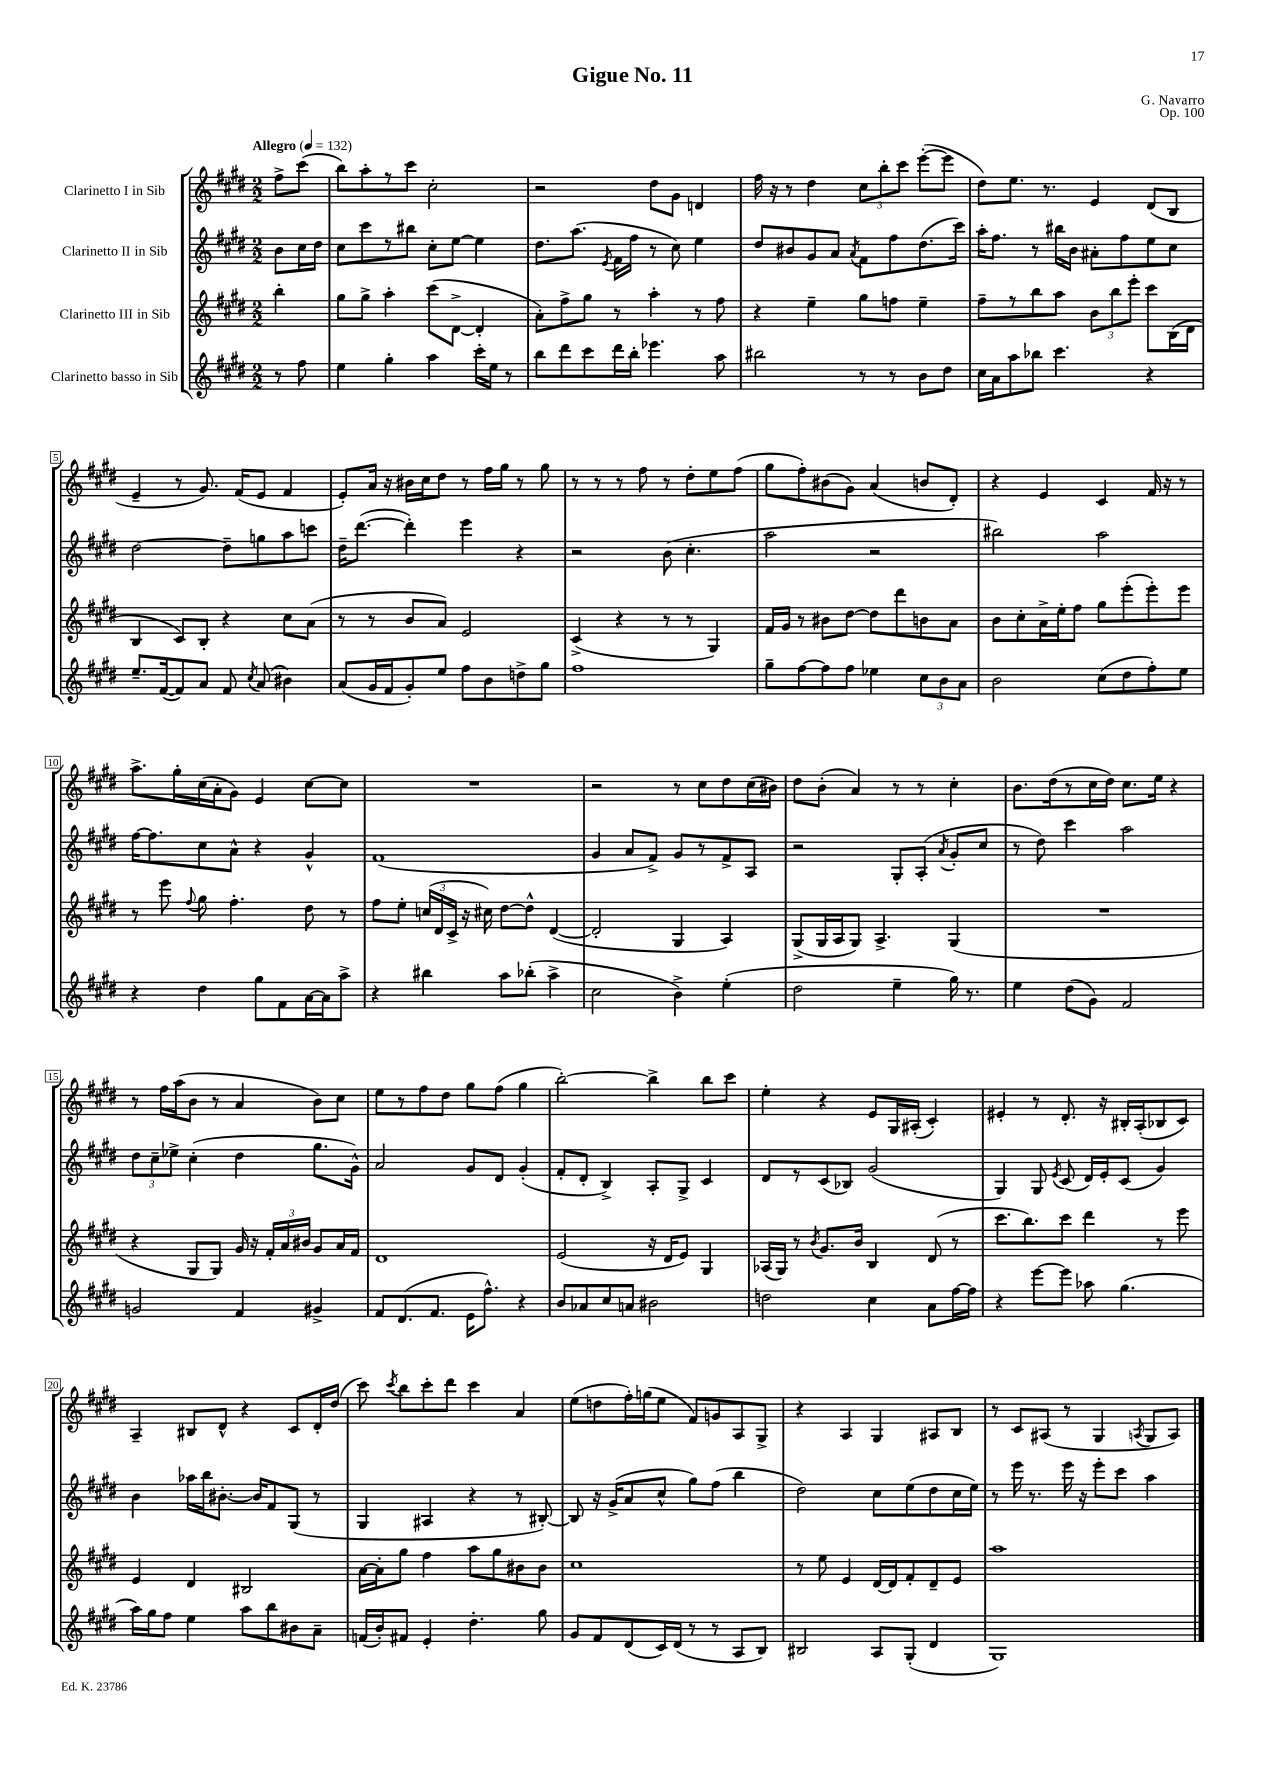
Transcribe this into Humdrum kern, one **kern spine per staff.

**kern	**kern	**kern	**kern
*part4	*part3	*part2	*part1
*staff4	*staff3	*staff2	*staff1
*I"Clarinetto basso in Sib	*I"Clarinetto III in Sib	*I"Clarinetto II in Sib	*I"Clarinetto I in Sib
*clefG2	*clefG2	*clefG2	*clefG2
*k[f#c#g#d#]	*k[f#c#g#d#]	*k[f#c#g#d#]	*k[f#c#g#d#]
*M2/2	*M2/2	*M2/2	*M2/2
*MM132	*MM132	*MM132	*MM132
=	=	=	=
!	!	!	!LO:TX:a:B:t=Allegro
8r	4bb'\	8b\L	8ff#^\L
8ff#\	.	16cc#\L	(8ccc#\J
.	.	16dd#\JJ	.
=1	=1	=1	=1
4ee\	8gg#\L	8cc#\L	8bb\L)
.	8gg#^\J	8ccc#\	8aa'\
4gg#'\	4aa'\	8r	8r
.	.	8bb#X\J	8ccc#\J
4aa\	(8ccc#\L	8cc#'\L	2cc#'\
.	[8d#^\J	[8ee\J	.
16ccc#'\LL	4d#'/]	4ee\]	.
16ee\JJ	.	.	.
8r	.	.	.
=2	=2	=2	=2
8bb\L	8a'\L)	8.dd#\L	2r
8ddd#\	8ff#^\	.	.
.	.	(8.aa\J	.
8ccc#\	8gg#\J	.	.
.	.	8qe/	.
16ddd#\L	8r	16f#\LL	.
16bb'\JJ	.	16ff#\JJ	.
4.eee-X\	4aa'\	8r	8dd#\L
.	.	8cc#\)	8g#\J
.	8r	4ee\	4dn/
8aa\	8ff#\	.	.
=3	=3	=3	=3
2bb#X\	4r	8dd#/L	16ff#\
.	.	.	16r
.	.	8b#X/	8r
.	4ee~\	8g#/	4dd#\
.	.	8a/J	.
.	.	8qa/	.
8r	8gg#\L	8f#\L	12cc#\L
.	.	.	12bb'\
8r	8ffn\J	8ff#\	.
.	.	.	12ccc#\J
8b\L	4ee~\	(8.dd#\	([8eee'\L
8dd#\J	.	.	8eee\J]
.	.	16ccc#\Jk)	.
=4	=4	=4	=4
16cc#\LL	8ff#~\L	16aa'\KL	8dd#\L)
16a\J	.	8.ff#\J	.
8aa\	8r	.	8.ee\J
8bb-X\J	8bb\	8r	.
.	.	.	8.r
4.ccc#\	8aa\J	16bb#X\LL	.
.	.	16b\JJ	.
.	12b\L	8a#X'\L	4e/
.	12bb\	.	.
.	.	8ff#\	.
.	12eee'\J	.	.
4r	8ccc#\L	8ee\	(8d#/L
.	(16B\L	8cc#\J	8B/J
.	16d#\JJ	.	.
!!LO:LB:g=z
=5	=5	=5	=5
8.ee~/L	4B/	[2dd#\	4e~/
([16f#/k	.	.	.
8f#/])	8c#/L)	.	8r
8a/J	8B'/J	.	8.g#/)
8f#/	4r	8dd#~\L]	.
.	.	.	(16f#/KL
8qcc#/	.	.	.
(8a/	.	8ggn\	8e/J
4b#X\)	8cc#\L	8aa\	4f#/
.	(8a\J	8cccn\J	.
=6	=6	=6	=6
(8a/L	8r	16dd#~\KL	8e'/L)
.	.	([8.ddd#\J	.
16g#/L	8r	.	16a/Jk
16f#/J	.	.	16r
8g#'/)	8b/L	4ddd#'\])	16b#X\LL
.	.	.	16cc#\J
8ee/J	8a/J)	.	8dd#\J
8ff#\L	2e/	4eee\	8r
8b\	.	.	16ff#\LL
.	.	.	16gg#\JJ
8ddn^\	.	4r	8r
8gg#\J	.	.	8gg#\
=7	=7	=7	=7
1ff#	(4c#^/	2r	8r
.	.	.	8r
.	4r	.	8r
.	.	.	8ff#\
.	8r	(8b\	8r
.	8r	4.cc#'\	8dd#'\L
.	4G#/)	.	8ee\
.	.	.	(8ff#\J
=8	=8	=8	=8
8gg#~\L	16f#/LL	2aa\	8gg#\L
.	16g#/JJ	.	.
[8ff#\	8r	.	8ff#'\)
8ff#\]	8b#X\L	.	(8b#X\
8ff#\J	[8dd#\J	.	8g#\J)
4ee-X\	8dd#\L]	2r	(4a/
.	8ddd#\	.	.
12cc#\L	8bn\	.	8bn/L
12b\	.	.	.
.	8a\J	.	8d#'/J)
12a\J	.	.	.
=9	=9	=9	=9
2b\	8b\L	2bb#X\)	4r
.	8cc#'\	.	.
.	16a^\L	.	4e/
.	16ee'\J	.	.
.	8ff#\J	.	.
(8cc#\L	8gg#\L	2aa\	4c#/
8dd#\	(8eee'\	.	.
8ff#'\)	8eee'\)	.	16f#/
.	.	.	16r
8ee\J	8eee\J	.	8r
!!LO:LB:g=z
=10	=10	=10	=10
4r	8r	[16ff#\KL	8.aa^\L
.	.	8.ff#\]	.
.	8eee\	.	.
.	.	.	16gg#'\L
.	8qqff#/	.	.
4dd#\	8gg#\	8cc#\	(16cc#\
.	.	.	16a'\J
.	4.ff#'\	8a^^\J	8g#\J)
8gg#\L	.	4r	4e/
8f#\	.	.	.
[16a\L	8dd#\	4g#^^/	[8cc#\L
16a\J]	.	.	.
8aa^\J	8r	.	8cc#\J]
=11	=11	=11	=11
4r	8ff#\L	(1f#	1r
.	8ee'\J	.	.
4bb#X\	(24ccn/LL	.	.
.	24d#/	.	.
.	24c#^/JJ	.	.
.	16r	.	.
.	16cc#X\)	.	.
8aa\L	[8dd#\L	.	.
(8bb-X'\J	8dd#^^\J]	.	.
4aa^\	([4d#/	.	.
=12	=12	=12	=12
2cc#\	2d#'/]	4g#/	2r
.	.	8a/L	.
.	.	8f#^/J)	.
4b^\)	4G#/	8g#/L	8r
.	.	8r	8cc#\L
(4ee'\	4A/)	8f#^/	8dd#\
.	.	8A/J	(16cc#\L
.	.	.	16b#X\JJ)
=13	=13	=13	=13
2dd#\	(8G#^/L	2r	8dd#\L
.	16G#/L	.	(8b'\J
.	16A/J	.	.
.	8G#/J)	.	4a/)
.	4.A^/	.	.
4ee~\	.	8G#'/L	8r
.	.	(8A'/J	8r
.	.	8qa/	.
16gg#\)	(4G#/	8g#'/L	4cc#'\
8.r	.	.	.
.	.	8cc#/J	.
=14	=14	=14	=14
4ee\	1r	8r	8.b\L
.	.	8dd#\)	.
.	.	.	(16dd#\k
(8dd#\L	.	4ccc#\	8r
8g#\J)	.	.	16cc#\L
.	.	.	16dd#\JJ)
2f#/	.	2aa\	8.cc#\L
.	.	.	16ee\Jk
.	.	.	4r
!!LO:LB:g=z
=15	=15	=15	=15
2gn/	4r	12dd#\L	8r
.	.	12cc#~\	.
.	.	.	16ff#\LL
.	.	12ee-X^\J	.
.	.	.	(16aa\J
.	8G#/L	(4cc#'\	8b\J
.	8G#/J)	.	8r
4f#/	16g#/	4dd#\	4a/
.	16r	.	.
.	24f#'/LL	.	.
.	24a/	.	.
.	24b#X/JJ	.	.
4g#X^/	8g#/L	8.gg#\L	8b\L)
.	16a/L	.	8cc#\J
.	16f#/JJ	16g#^^\Jk)	.
=16	=16	=16	=16
8f#/L	1d#	2a/	8ee\L
(8.d#/	.	.	8r
.	.	.	8ff#\
8.f#/J	.	.	.
.	.	.	8dd#\J
16e\KL	.	8g#/L	8gg#\L
8.ff#^^\J)	.	.	.
.	.	8d#/J	(8ff#\J
4r	.	(4g#'/	4gg#\
=17	=17	=17	=17
8b/L	(2e/	8f#'/L	[2bb'\)
8a-X/	.	8d#'/J	.
8cc#/	.	4B^/)	.
8an/J	.	.	.
2b#X\	16r	8A'/L	4bb^\]
.	16d#/KL	.	.
.	8e/J)	8G#^/J	.
.	4G#/	4c#/	8bb\L
.	.	.	8ccc#\J
=18	=18	=18	=18
2ddn\	(16A-X/LL	8d#/L	4ee'\
.	16G#/JJ)	.	.
.	8r	8r	.
.	8qb/	.	.
.	8.g#/L	(8c#/	4r
.	.	8B-X/J)	.
.	16b/Jk	.	.
4cc#\	4B/	(2g#/	8e/L
.	.	.	16G#/L
.	.	.	(16A#X'/JJ
8a\L	(8d#/	.	4c#'/)
[16ff#\L	8r	.	.
16ff#\JJ]	.	.	.
=19	=19	=19	=19
4r	8.ccc#\L	4G#/)	4e#X'/
.	8.bb\)	.	.
[8eee\L	.	8G#/	8r
.	.	8qe/	.
8eee\J]	8ccc#\J	(8c#/	8.d#'/
8aa-X\	4ddd#\	16d#/LL)	.
.	.	16e'/J	16r
(4.gg#\	.	(8c#/J	16B#X'/LL
.	.	.	(16A'/J
.	8r	4g#/)	8B-X/
.	8eee\	.	8c#/J)
!!LO:LB:g=z
=20	=20	=20	=20
16aa\LL)	4e/	4b\	4A~/
16gg#\J	.	.	.
8ff#\J	.	.	.
4ee\	4d#/	16aa-X\LL	8B#X/L
.	.	16bb\J	.
.	.	[8.b#X'\J	8d#^^/J
8aa\L	2B#X/	.	4r
.	.	16b#/KL]	.
8bb\	.	8f#/	.
8b#X\	.	(8G#/J	8c#/L
8a~\J	.	8r	16d#'/L
.	.	.	(16dd#/JJ
=21	=21	=21	=21
(16fn/LL	[16a\LL	4G#/	8ccc#\)
16b'/J)	16a'\J]	.	.
.	.	.	8qccc#/
8f#X/J	8gg#\J	.	8bb\L
4e'/	4ff#\	4A#X/	8ccc#'\
.	.	.	8ddd#\J
4.dd#'\	8aa\L	4r	4ccc#\
.	8gg#\	.	.
.	8b#X\	8r	4a/
8gg#\	8b#\J	[8B#X'/)	.
=22	=22	=22	=22
8g#/L	1cc#	8B#/]	(8ee\L
8f#/	.	16r	8ddn\
.	.	(16g#^/KL	.
(8d#/	.	8a/	16ff#'\L)
.	.	.	(16ggn\J
16c#/L)	.	8cc#^^/J	8ee\J
(16d#/JJ	.	.	.
8r	.	8gg#\L)	8f#/L)
8r	.	(8ff#\J	8gn/
8A/L	.	4bb\	8A/
8B/J)	.	.	8G#^/J
=23	=23	=23	=23
2B#X/	8r	2dd#\)	4r
.	8ee\	.	.
.	4e/	.	4A/
8A/L	[16d#/LL	8cc#\L	4G#/
.	16d#/J]	.	.
(8G#'/J	8f#'/	(8ee\	.
4d#/	8d#~/	8dd#\	8A#X/L
.	8e/J	16cc#\L	8B/J
.	.	16ee\JJ)	.
=24	=24	=24	=24
1G#)	1aa	8r	8r
.	.	16eee\	8c#/L
.	.	8.r	.
.	.	.	(8A#X/J
.	.	16eee\	8r
.	.	16r	.
.	.	8eee'\L	4G#/
.	.	8ccc#\J	.
.	.	.	8qAn/
.	.	4aa\	8G#/L
.	.	.	8A/J)
==	==	==	==
*-	*-	*-	*-
